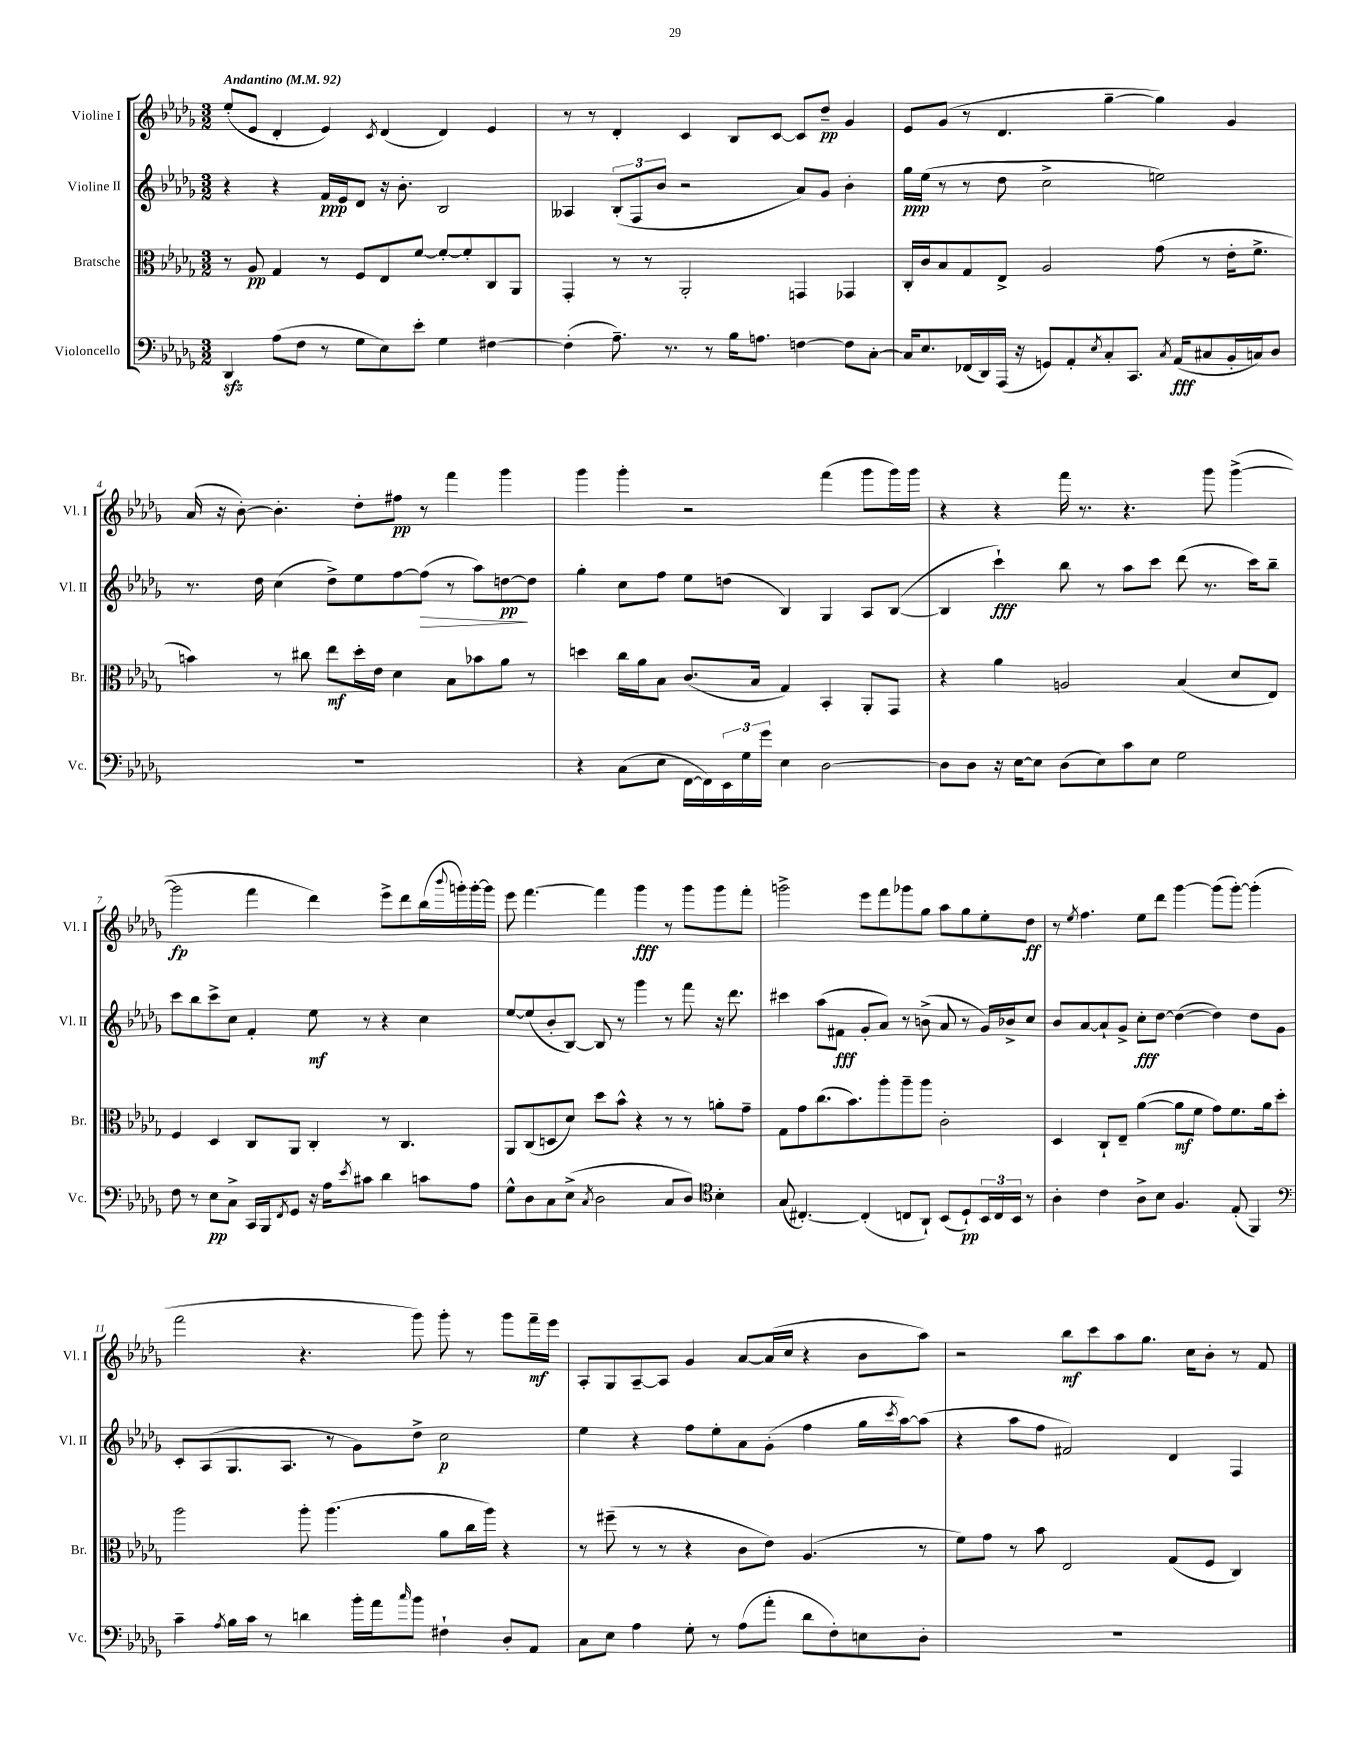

**kern	**kern	**kern	**kern
*staff4	*staff3	*staff2	*staff1
*clefF4	*clefC3	*clefG2	*clefG2
*k[b-e-a-d-g-]	*k[b-e-a-d-g-]	*k[b-e-a-d-g-]	*k[b-e-a-d-g-]
*M3/2	*M3/2	*M3/2	*M3/2
*MM92	*MM92	*MM92	*MM92
4DD-	8r	4r	(8ee-'
.	8A-	.	8e-
(8A-	4G-	4r	4d-'
8F	.	.	.
8r	8r	16f	4e-)
.	.	16e-	.
8G-	8F	8d-	.
.	.	.	8qc
8E-)	8E-	16r	(4d-
.	.	8.b-'	.
8e-'	[8f	.	.
4G-	8f'_	2B-	4d-)
.	8f']	.	.
[4F#	8C	.	4e-
.	8AA-	.	.
=	=	=	=
(4F#']	4GG-'	4A--	8r
.	.	.	8r
8.A-~)	8r	(12B-'	4d-'
.	.	12F	.
.	8r	.	.
.	.	12b-	.
8.r	.	.	.
.	2AA-'	2r	4c
8r	.	.	.
16B-	.	.	8B-
8.A	.	.	.
.	.	.	[8c
[4F	4GG	8a-)	8c]
.	.	8g-	8dd-~
8F]	4GG-	4b-'	4g-
[8C'	.	.	.
=	=	=	=
16C]	16C'	16gg-	8e-
8.E-	16c	(16ee-	.
.	8B-	8r	(8g-
(16FF-	8G-	8r	8r
16DD-)	.	.	.
(16AAA-	8E-^	8dd-	4.d-
16r	.	.	.
8GG)	2A-	2cc^	.
8AA-'	.	.	.
8qE-	.	.	.
8C'	.	.	[4gg-~
8.CC	.	.	.
.	(8g-	2ee)	4gg-])
8qC	.	.	.
(16AA-	.	.	.
8C#	8r	.	.
16BB-'	16e-'	.	4g-
16C)	8.f^	.	.
8D-	.	.	.
=	=	=	=
1.r	4b)	8.r	(16a-
.	.	.	16r
.	.	.	[8b-')
.	.	16dd-	.
.	8r	(4cc	4.b-']
.	8cc#	.	.
.	8ee-	8dd-^)	.
.	16dd-'	8ee-	8dd-'
.	16e-	.	.
.	4d-	[8ff	8ff#
.	.	(8ff]	8r
.	8B-	8r	4fff
.	8b-	8aa-)	.
.	8a-	[8dd	4ggg-
.	8r	8dd]	.
=	=	=	=
4r	4dd	4gg-'	4ggg-
(8C	16cc	8cc	4ggg-'
.	16a-	.	.
8E-	8B-	8ff	.
[16FF	(8.c	8ee-	2r
16FF])	.	.	.
24EE-	.	(8dd	.
24G-	.	.	.
.	16B-	.	.
24g-	.	.	.
4E-	4G-)	4B-)	.
[2D-	4BB-'	4G-	(4fff
.	8AA-'	8A-	8ggg-
.	8GG-	([8B-	16ggg-)
.	.	.	16ggg-
=	=	=	=
8D-]	4r	4B-]	4r
8D-	.	.	.
16r	4a-	4ccc`)	4r
[16E-	.	.	.
8E-]	.	.	.
(8D-	2A	8bb-	16fff
.	.	.	8.r
8E-)	.	8r	.
8c	.	8aa-	4.r
8E-	.	8ccc	.
2G-	(4B-	(8ddd-	.
.	.	8.r	8ggg-
.	8d-	.	([4ggg-^
.	.	16ccc)	.
.	8E-)	8bb-~	.
=	=	=	=
8F	4F	8ccc	2ggg-]
8r	.	8bb-	.
8E-	4D-	8ccc^	.
8C^	.	8cc	.
16CC	8C	4f'	4fff
16BBB-	.	.	.
8qFF	.	.	.
8GG-	8AA-	.	.
16r	4C'	8ee-	4ddd-)
16A-	.	.	.
8qe-	.	.	.
8c#	.	8r	.
4d-	8r	4r	8eee-^
.	4.C	.	8ddd-
8c	.	4cc	(16bb-
.	.	.	8qqbbb-
.	.	.	16ggg')
8A-	.	.	[16ggg'
.	.	.	16ggg]
=	=	=	=
8G-^^	8AA-	[8ee-	8eee-
8D-	(8C	(8ee-]	[4.fff
8C	8D	8b-'	.
(8E-^	8d-)	[8B-)	.
8qC	.	.	.
2D-	8dd-	8B-]	4fff]
.	8b-^^	8r	.
.	4r	4ggg-	4ggg-
8C	8r	8r	8r
8D-)	8r	8fff	8ggg-
*clefC4	*	*	*
4B-'	8a'	16r	8ggg-
.	.	8.ddd-	.
.	8g-~	.	8fff'
=	=	=	=
(8G-	8G-	4ccc#	2ggg^
[4.C#')	8g-	.	.
.	(8.cc	(8aa-	.
.	.	8f#	.
.	8.b-)	.	.
(4C#']	.	8g-'	8eee-
.	8aa-'	8a-)	8fff
8C	8aa-~	8r	8ggg-
8AA-`)	8aa-	(8b^	8gg-
(8BB-	2c'	8a-	8aa-
8D-`)	.	8r	8gg-
24BB-	.	16g-)	8ee-'
24C	.	.	.
.	.	16b-^	.
24BB-	.	.	.
8r	.	8cc	8dd-
=	=	=	=
4A-'	4D-	8b-	8r
.	.	.	8qee-
.	.	[8a-	4.ff
4c	8C`	8a-`]	.
.	8E-~	8g-^	.
8A-^	([4a-	8cc'	8ee-
8B-	.	[8dd-	8ddd-
4.F	8a-]	(4dd-_	[4ggg-
.	8f	.	.
.	8g-)	4dd-])	(8ggg-]
(8E-'	8.f	.	[8ggg-')
4FF)	.	8dd-	(4ggg-']
.	16a-	.	.
.	8dd-'	8g-	.
=	=	=	=
*clefF4	*	*	*
4c~	2aa-	8c'	2fff
.	.	(8A-	.
8qA-	.	.	.
16B-	.	8.G-	.
16c	.	.	.
8r	.	.	.
.	.	8.A-	.
4d	8aa-'	.	4.r
.	(4.aa-	8r	.
16b-'	.	8g-)	.
16a-	.	.	.
16qqcc	.	.	.
8b-	.	8dd-^	8ggg-)
4F#`	8a-	2cc	8ggg-'
.	16cc	.	8r
.	16aa-)	.	.
8D-'	4r	.	8ggg-
8AA-	.	.	16fff~
.	.	.	16eee-
=	=	=	=
8C	8r	4ee-	8A-'
8E-	(8ff#~	.	8G-
4A-	8r	4r	[8A-~
.	8r	.	8A-]
8G-'	4r	8ff	4g-
8r	.	8ee-'	.
(8A-	8c	8a-	[8a-
8a-'	8e-)	(8g-'	(16a-]
.	.	.	16cc
8d-	(4.A-	4ff	4r
8F')	.	.	.
8E	.	16gg-	8b-
.	.	8qccc	.
.	.	[16aa-)	.
8D-'	8r	(8aa-]	8aa-)
=	=	=	=
1.r	8f)	4r	2r
.	8g-	.	.
.	8r	8aa-	.
.	8b-	8ff	.
.	2E-	2f#)	8bb-
.	.	.	8ccc
.	.	.	8aa-
.	.	.	8.gg-
.	(8G-	4d-	.
.	.	.	16cc
.	8F	.	8b-'
.	4C)	4F	8r
.	.	.	8f
==	==	==	==
*-	*-	*-	*-
